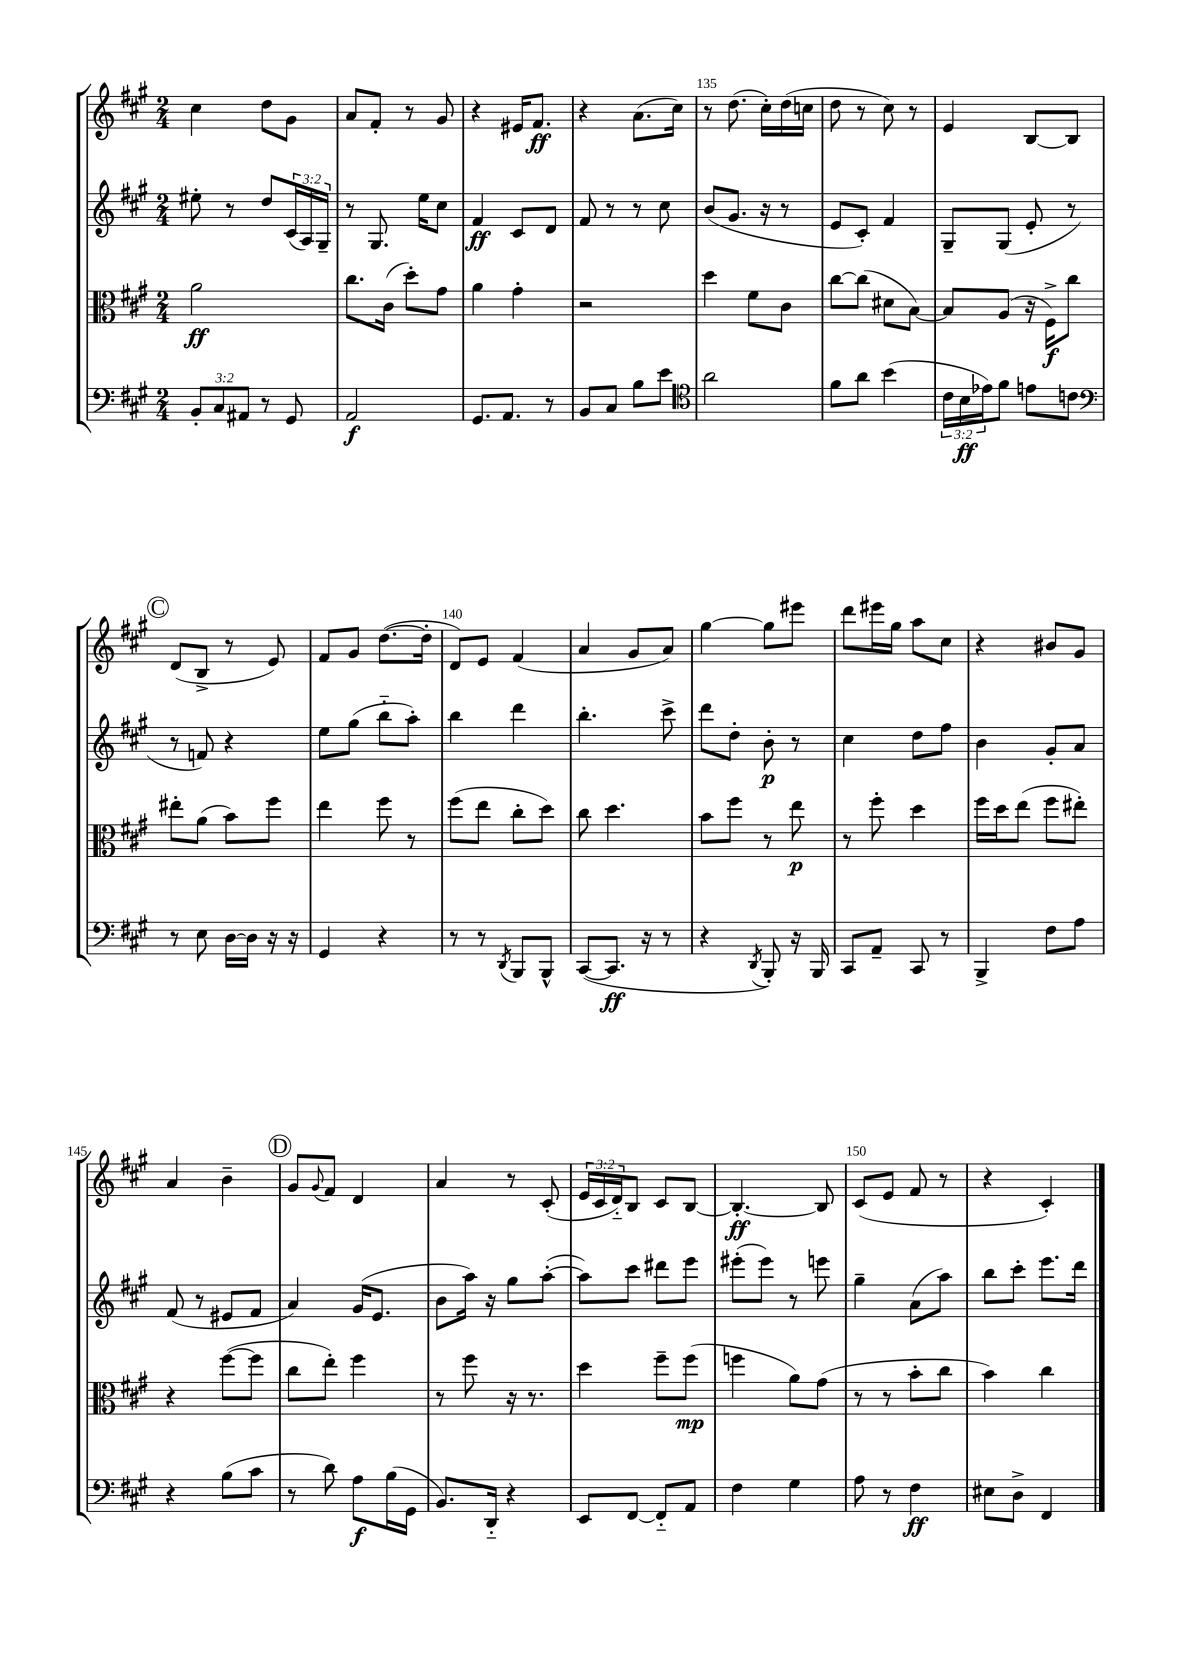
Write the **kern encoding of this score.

**kern	**dynam	**kern	**dynam	**kern	**dynam	**kern	**dynam
*part4	*part4	*part3	*part3	*part2	*part2	*part1	*part1
*staff4	*staff4	*staff3	*staff3	*staff2	*staff2	*staff1	*staff1
*clefF4	*	*clefC3	*	*clefG2	*	*clefG2	*
*k[f#c#g#]	*	*k[f#c#g#]	*	*k[f#c#g#]	*	*k[f#c#g#]	*
*M2/4	*	*M2/4	*	*M2/4	*	*M2/4	*
=131	=131	=131	=131	=131	=131	=131	=131
12BB'/L	.	2a\	ff	8ee#X'\	.	4cc#\	.
12C#/	.	.	.	.	.	.	.
.	.	.	.	8r	.	.	.
12AA#X/J	.	.	.	.	.	.	.
8r	.	.	.	8dd/L	.	8dd\L	.
8GG#/	.	.	.	(24c#/L	.	8g#\J	.
.	.	.	.	24A/)	.	.	.
.	.	.	.	24G#~/JJ	.	.	.
=132	=132	=132	=132	=132	=132	=132	=132
2AA/	f	8.cc#\L	.	8r	.	8a/L	.
.	.	.	.	8.G#/	.	8f#'/J	.
.	.	(16c#\Jk	.	.	.	.	.
.	.	8dd'\L)	.	.	.	8r	.
.	.	.	.	16ee\KL	.	.	.
.	.	8g#\J	.	8cc#\J	.	8g#/	.
=133	=133	=133	=133	=133	=133	=133	=133
8.GG#/L	.	4a\	.	4f#/	ff	4r	.
8.AA/J	.	.	.	.	.	.	.
.	.	4g#'\	.	8c#/L	.	16e#X/KL	.
.	.	.	.	.	.	8.f#/J	ff
8r	.	.	.	8d/J	.	.	.
=134	=134	=134	=134	=134	=134	=134	=134
8BB/L	.	2r	.	8f#/	.	4r	.
8C#/J	.	.	.	8r	.	.	.
8B\L	.	.	.	8r	.	(8.a\L	.
8e\J	.	.	.	8cc#\	.	.	.
.	.	.	.	.	.	16cc#\Jk)	.
=135	=135	=135	=135	=135	=135	=135	=135
*clefC4	*	*	*	*	*	*	*
2a\	.	4dd\	.	(8b/L	.	8r	.
.	.	.	.	8.g#/J	.	(8.dd\	.
.	.	8f#\L	.	.	.	.	.
.	.	.	.	16r	.	16cc#'\LL)	.
.	.	8c#\J	.	8r	.	(16dd\	.
.	.	.	.	.	.	16ccn\JJ	.
=136	=136	=136	=136	=136	=136	=136	=136
8f#\L	.	[8cc#\L	.	8e/L	.	8dd\	.
8a\J	.	(8cc#\J]	.	8c#'/J)	.	8r	.
(4b\	.	8d#X\L	.	4f#/	.	8cc#\)	.
.	.	[8B\J)	.	.	.	8r	.
=137	=137	=137	=137	=137	=137	=137	=137
24c#\LL	.	8B/L]	.	8G#~/L	.	4e/	.
24B\	ff	.	.	.	.	.	.
24e-X\J)	.	.	.	.	.	.	.
8f#\J	.	(8A/J	.	(8G#/J	.	.	.
8en\L	.	16r	.	8e'/	.	[8B/L	.
.	.	16F#^\KL)	f	.	.	.	.
8cn\J	.	8cc#\J	.	8r	.	8B/J]	.
!!LO:LB:g=z
!!LO:REH:place=s1:t=C
=138	=138	=138	=138	=138	=138	=138	=138
*clefF4	*	*	*	*	*	*	*
8r	.	8ee#X'\L	.	8r	.	(8d/L	.
8E\	.	(8a\J	.	8fn/)	.	8B^/J	.
[16D\LL	.	8b\L)	.	4r	.	8r	.
16D\JJ]	.	.	.	.	.	.	.
16r	.	8ff#\J	.	.	.	8e/)	.
16r	.	.	.	.	.	.	.
=139	=139	=139	=139	=139	=139	=139	=139
4GG#/	.	4ee\	.	8ee\L	.	8f#/L	.
.	.	.	.	(8gg#\J	.	8g#/J	.
4r	.	8ff#\	.	8bb\L	.	([8.dd\L	.
.	.	8r	.	8aa'\J)	.	.	.
.	.	.	.	.	.	16dd'\Jk]	.
=140	=140	=140	=140	=140	=140	=140	=140
8r	.	(8ff#\L	.	4bb\	.	8d/L)	.
8r	.	8ee\J	.	.	.	8e/J	.
8qDD/	.	.	.	.	.	.	.
8BBB/L	.	8cc#'\L	.	4ddd\	.	(4f#/	.
8BBB^^/J	.	8dd\J)	.	.	.	.	.
=141	=141	=141	=141	=141	=141	=141	=141
([8CC#/L	.	8cc#\	.	4.bb'\	.	4a/	.
8.CC#/J]	ff	4.dd\	.	.	.	.	.
.	.	.	.	.	.	8g#/L	.
16r	.	.	.	.	.	.	.
8r	.	.	.	8ccc#^\	.	8a/J)	.
=142	=142	=142	=142	=142	=142	=142	=142
4r	.	8b\L	.	8ddd\L	.	[4gg#\	.
.	.	8ff#\J	.	8dd'\J	.	.	.
8qDD/	.	.	.	.	.	.	.
8BBB'/)	.	8r	.	8b'\	p	8gg#\L]	.
16r	.	8ee\	p	8r	.	8eee#X\J	.
16BBB/	.	.	.	.	.	.	.
=143	=143	=143	=143	=143	=143	=143	=143
8CC#/L	.	8r	.	4cc#\	.	8ddd\L	.
8AA~/J	.	8ff#'\	.	.	.	16eee#X\L	.
.	.	.	.	.	.	16gg#\JJ	.
8CC#/	.	4dd\	.	8dd\L	.	8aa\L	.
8r	.	.	.	8ff#\J	.	8cc#\J	.
=144	=144	=144	=144	=144	=144	=144	=144
4BBB^/	.	16ff#\LL	.	4b\	.	4r	.
.	.	16dd\J	.	.	.	.	.
.	.	(8ee\J	.	.	.	.	.
8F#\L	.	8ff#\L	.	8g#'/L	.	8b#X/L	.
8A\J	.	8ee#X'\J)	.	8a/J	.	8g#/J	.
!!LO:LB:g=z
=145	=145	=145	=145	=145	=145	=145	=145
4r	.	4r	.	(8f#/	.	4a/	.
.	.	.	.	8r	.	.	.
(8B\L	.	([8ff#\L	.	8e#X/L	.	4b~\	.
8c#\J	.	8ff#\J]	.	8f#/J	.	.	.
!!LO:REH:place=s1:t=D
=146	=146	=146	=146	=146	=146	=146	=146
8r	.	8cc#\L	.	4a/)	.	8g#/L	.
.	.	.	.	.	.	8qqg#/	.
8d\)	.	8ee'\J)	.	.	.	8f#/J	.
8A\L	f	4ff#\	.	(16g#/KL	.	4d/	.
.	.	.	.	8.e/J	.	.	.
(16B\L	.	.	.	.	.	.	.
16GG#\JJ	.	.	.	.	.	.	.
=147	=147	=147	=147	=147	=147	=147	=147
8.BB/L)	.	8r	.	8b\L	.	4a/	.
.	.	8ff#\	.	16aa\Jk)	.	.	.
16DD/Jk	.	.	.	16r	.	.	.
4r	.	16r	.	8gg#\L	.	8r	.
.	.	8.r	.	.	.	.	.
.	.	.	.	([8aa'\J	.	(8c#'/	.
=148	=148	=148	=148	=148	=148	=148	=148
8EE/L	.	4dd\	.	8aa\L])	.	24e/LL	.
.	.	.	.	.	.	24c#/	.
.	.	.	.	.	.	24d/J)	.
[8FF#/J	.	.	.	8ccc#\J	.	8B/J	.
8FF#/L]	.	8ff#~\L	.	8ddd#X\L	.	8c#/L	.
8AA/J	.	(8ff#\J	mp	8eee\J	.	[8B/J	.
=149	=149	=149	=149	=149	=149	=149	=149
4F#\	.	4ffn\	.	(8eee#X'\L	.	4.B'/_	ff
.	.	.	.	8eee#\J)	.	.	.
4G#\	.	8a\L)	.	8r	.	.	.
.	.	(8g#\J	.	8eeen\	.	8B/]	.
=150	=150	=150	=150	=150	=150	=150	=150
8A\	.	8r	.	4gg#~\	.	(8c#/L	.
8r	.	8r	.	.	.	8e/J	.
4F#\	ff	8b'\L	.	(8a\L	.	8f#/	.
.	.	8cc#\J	.	8aa\J)	.	8r	.
=151	=151	=151	=151	=151	=151	=151	=151
8E#X\L	.	4b\)	.	8bb\L	.	4r	.
8D^\J	.	.	.	8ccc#'\J	.	.	.
4FF#/	.	4cc#\	.	8.eee\L	.	4c#'/)	.
.	.	.	.	16ddd\Jk	.	.	.
==	==	==	==	==	==	==	==
*-	*-	*-	*-	*-	*-	*-	*-
